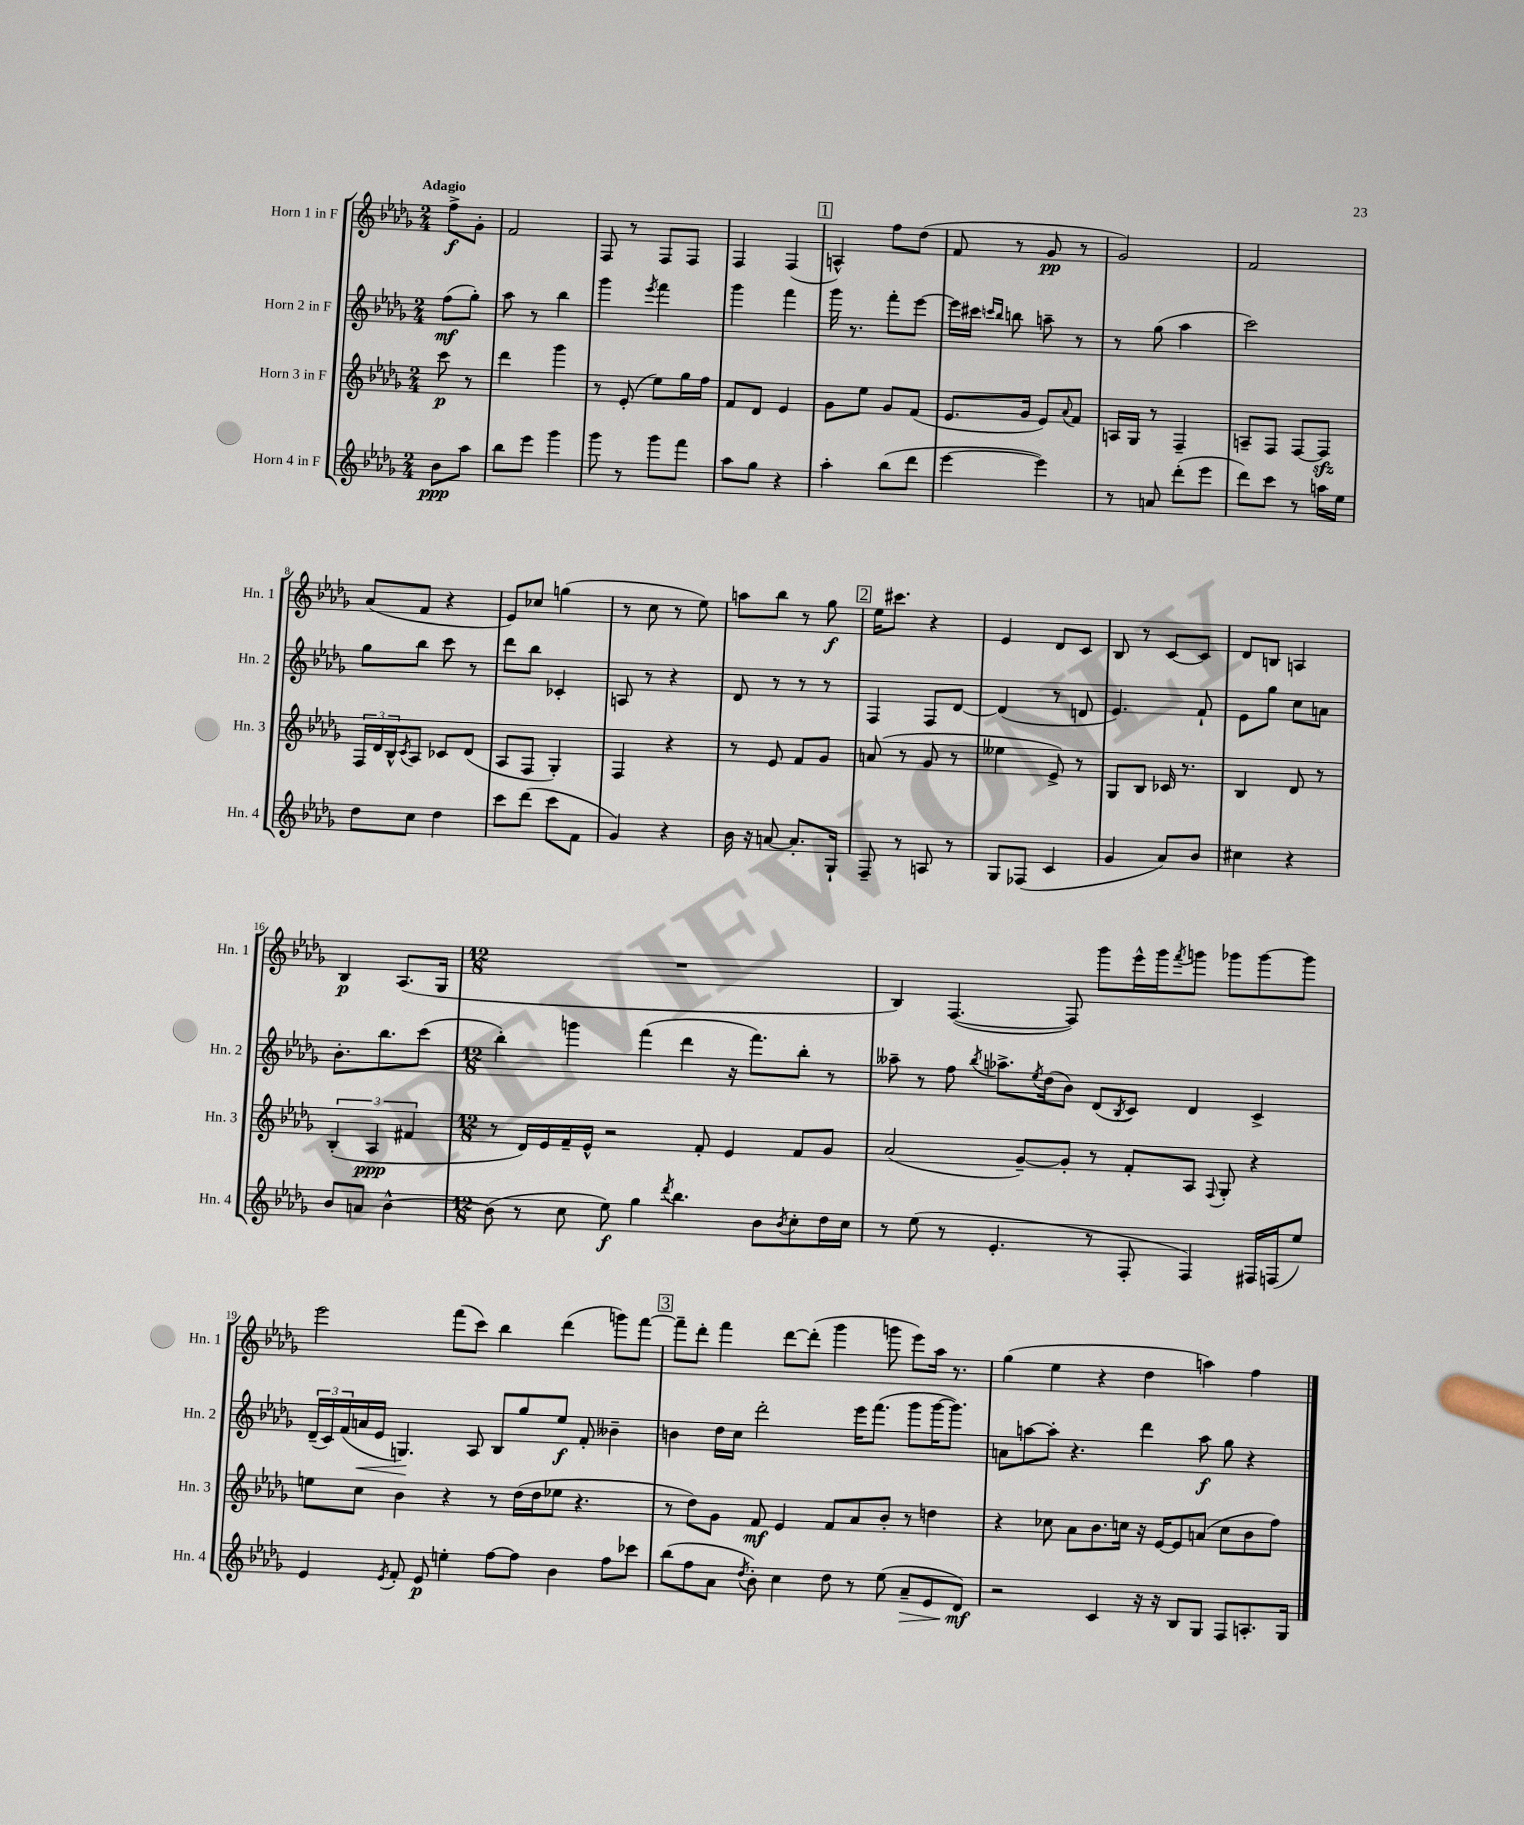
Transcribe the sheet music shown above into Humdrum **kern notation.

**kern	**kern	**kern	**kern
*staff4	*staff3	*staff2	*staff1
*clefG2	*clefG2	*clefG2	*clefG2
*k[b-e-a-d-g-]	*k[b-e-a-d-g-]	*k[b-e-a-d-g-]	*k[b-e-a-d-g-]
*M2/4	*M2/4	*M2/4	*M2/4
8b-	8ccc	(8ff	8ff^
8aa-	8r	8gg-')	8g-'
=	=	=	=
8bb-	4ddd-	8aa-	2f
8eee-	.	8r	.
4ggg-	4ggg-	4bb-	.
=	=	=	=
8ggg-	8r	4ggg-	8F
8r	(8e-'	.	8r
.	.	8qeee-	.
8ggg-	8ee-)	4fff	8F
8fff	16gg-	.	8F
.	16ff	.	.
=	=	=	=
8aa-	8f	4ggg-	4F
8gg-	8d-	.	.
4r	4e-	4fff	(4F
=	=	=	=
4aa-'	8g-	16ggg-	4A^^)
.	.	8.r	.
.	8ee-	.	.
(8bb-	8g-	8fff'	8ff
8ddd-	(8f	[8eee-	(8dd-
=	=	=	=
[4eee-	8.e-	16eee-]	8f
.	.	16ccc#	.
.	.	16qqccc	.
.	.	16qqbb-	.
.	.	8bb	8r
.	16g-	.	.
4eee-])	8e-)	8aa~	8g-
.	8qqa-	.	.
.	8f	8r	8r
=	=	=	=
8r	16A	8r	2g-)
.	16G-	.	.
8a	8r	(8gg-	.
(8ddd-'	4F~	4aa-	.
8eee-	.	.	.
=	=	=	=
8ddd-)	8A~	2ccc)	2f
8ccc	8F	.	.
8r	[8F	.	.
16aa	8F]	.	.
16ee-	.	.	.
=	=	=	=
8dd-	24F	8gg-	(8a-
.	24d-	.	.
.	24B-^^	.	.
.	8qc	.	.
8cc	8A-	8bb-	8f
4dd-	8c-	8ccc	4r
.	(8d-	8r	.
=	=	=	=
8ccc	8A-	8ddd-	8e-)
(8ddd-	8F	8bb-	8cc-
8ccc	4G-')	4c-'	(4gg
8f	.	.	.
=	=	=	=
4g-)	4F	8A	8r
.	.	8r	8cc
4r	4r	4r	8r
.	.	.	8ee-)
=	=	=	=
16b-	8r	8d-	8aa
16r	.	.	.
[8a	8e-	8r	8bb-
8.a']	8f	8r	8r
.	8g-	8r	8gg-
16G-`	.	.	.
=	=	=	=
8F~	(8a	4F	16ee-
.	.	.	8.ccc#
8r	8r	.	.
8A	8g-	8F	4r
8r	8r	[8d-	.
=	=	=	=
8G-	4ee--	(4d-]	4e-
(8F-	.	.	.
4c	8e-^)	8r	8d-
.	8r	8d	8c
=	=	=	=
4g-	8G-	4.e-)	8B-
.	8B-	.	8r
8a-)	16c-	.	[8c
.	8.r	.	.
8b-	.	8f`	8c]
=	=	=	=
4cc#	4B-	8e-	8d-
.	.	8gg-	8B
4r	8d-	8cc	4A
.	8r	8a	.
=	=	=	=
8b-	(6B-'	8.b-'	4B-
8a	.	.	.
.	6A-	.	.
.	.	8.bb-	.
[4b-^^	.	.	(8.A-
.	6f#	.	.
.	.	(8ccc	.
.	.	.	16G-
=	=	=	=
*M12/8	*M12/8	*M12/8	*M12/8
(8b-]	8r	4bb-')	1.r
8r	16d-)	.	.
.	16e-	.	.
8cc	16f~	4ggg	.
.	16e-^^	.	.
8ee-)	2r	.	.
4gg-	.	(4fff	.
8qddd-	.	.	.
4.bb-	.	4ddd-	.
.	8f'	.	.
.	4e-	16r	.
.	.	8.fff)	.
8b-	.	.	.
8qb-	.	.	.
8cc'	8f	8bb-'	.
16dd-	8g-	8r	.
16cc	.	.	.
=	=	=	=
8r	(2a-	8aa--~	4B-)
(8ee-	.	8r	.
8r	.	8ff	([4.F
.	.	8qbb-	.
4.e-'	.	8.aa-^	.
.	[8g-~)	.	.
.	.	8qee-	.
.	.	(16dd-	.
.	8g-']	8b-)	8F])
8r	8r	(8d-	8ggg-
.	.	8qB-	.
8F'	8f'	8c)	16eee-^^
.	.	.	16ggg-
.	.	.	8qfff
4F)	8A-	4d-	8ggg
.	8qqF	.	.
.	8G-'	.	8ggg-
16F#	4r	4c^	[8ggg-
(16F	.	.	.
8ee-)	.	.	8ggg-]
=	=	=	=
4e-	8ee	(24d-~	2eee-
.	.	24c)	.
.	.	(24f	.
.	8cc	16a	.
.	.	16e-	.
8qe-	.	.	.
8f'	4b-	4.G)	.
8e-	.	.	.
4ee'	4r	.	(8fff
.	.	8A-	8ccc)
[8ff	8r	8B-	4bb-
8ff]	(16dd-	8gg-	.
.	16dd-	.	.
4b-	8ee-	8ee-	(4ddd-
.	4.r	8f'	.
8ff	.	4b--~	8ggg)
8ccc-	.	.	[8fff
=	=	=	=
(8bb-	8r	4b	8fff~]
8ff	8dd-)	.	8ddd-'
8a-	8g-	16dd-	4fff
.	.	16cc	.
8qdd-	.	.	.
8b-')	8f	2ddd-'	.
4cc	4e-	.	[8ddd-
.	.	.	(8ddd-']
8dd-	8f	.	4ggg-
8r	8a-	16eee-	.
.	.	(8.fff	.
(8ee-	8b-'	.	8ggg
8a-~	8r	8ggg-	8eee-)
8e-	4dd	[16ggg-	16aa-
.	.	8.ggg-])	8.r
8d-)	.	.	.
=	=	=	=
2r	4r	8a	(4gg-
.	.	[8aa	.
.	8cc-	8aa']	4ee-
.	8a-	4.r	.
4c	8.b-	.	4r
.	16cc	.	.
16r	16r	4ddd-	4dd-
16r	[16e-	.	.
8B-	8e-]	.	.
8G-	(8a	8aa	4aa)
8F	8cc	8gg-	.
8.A'	8b-	4r	4ff
.	8ff)	.	.
16G-	.	.	.
==	==	==	==
*-	*-	*-	*-
